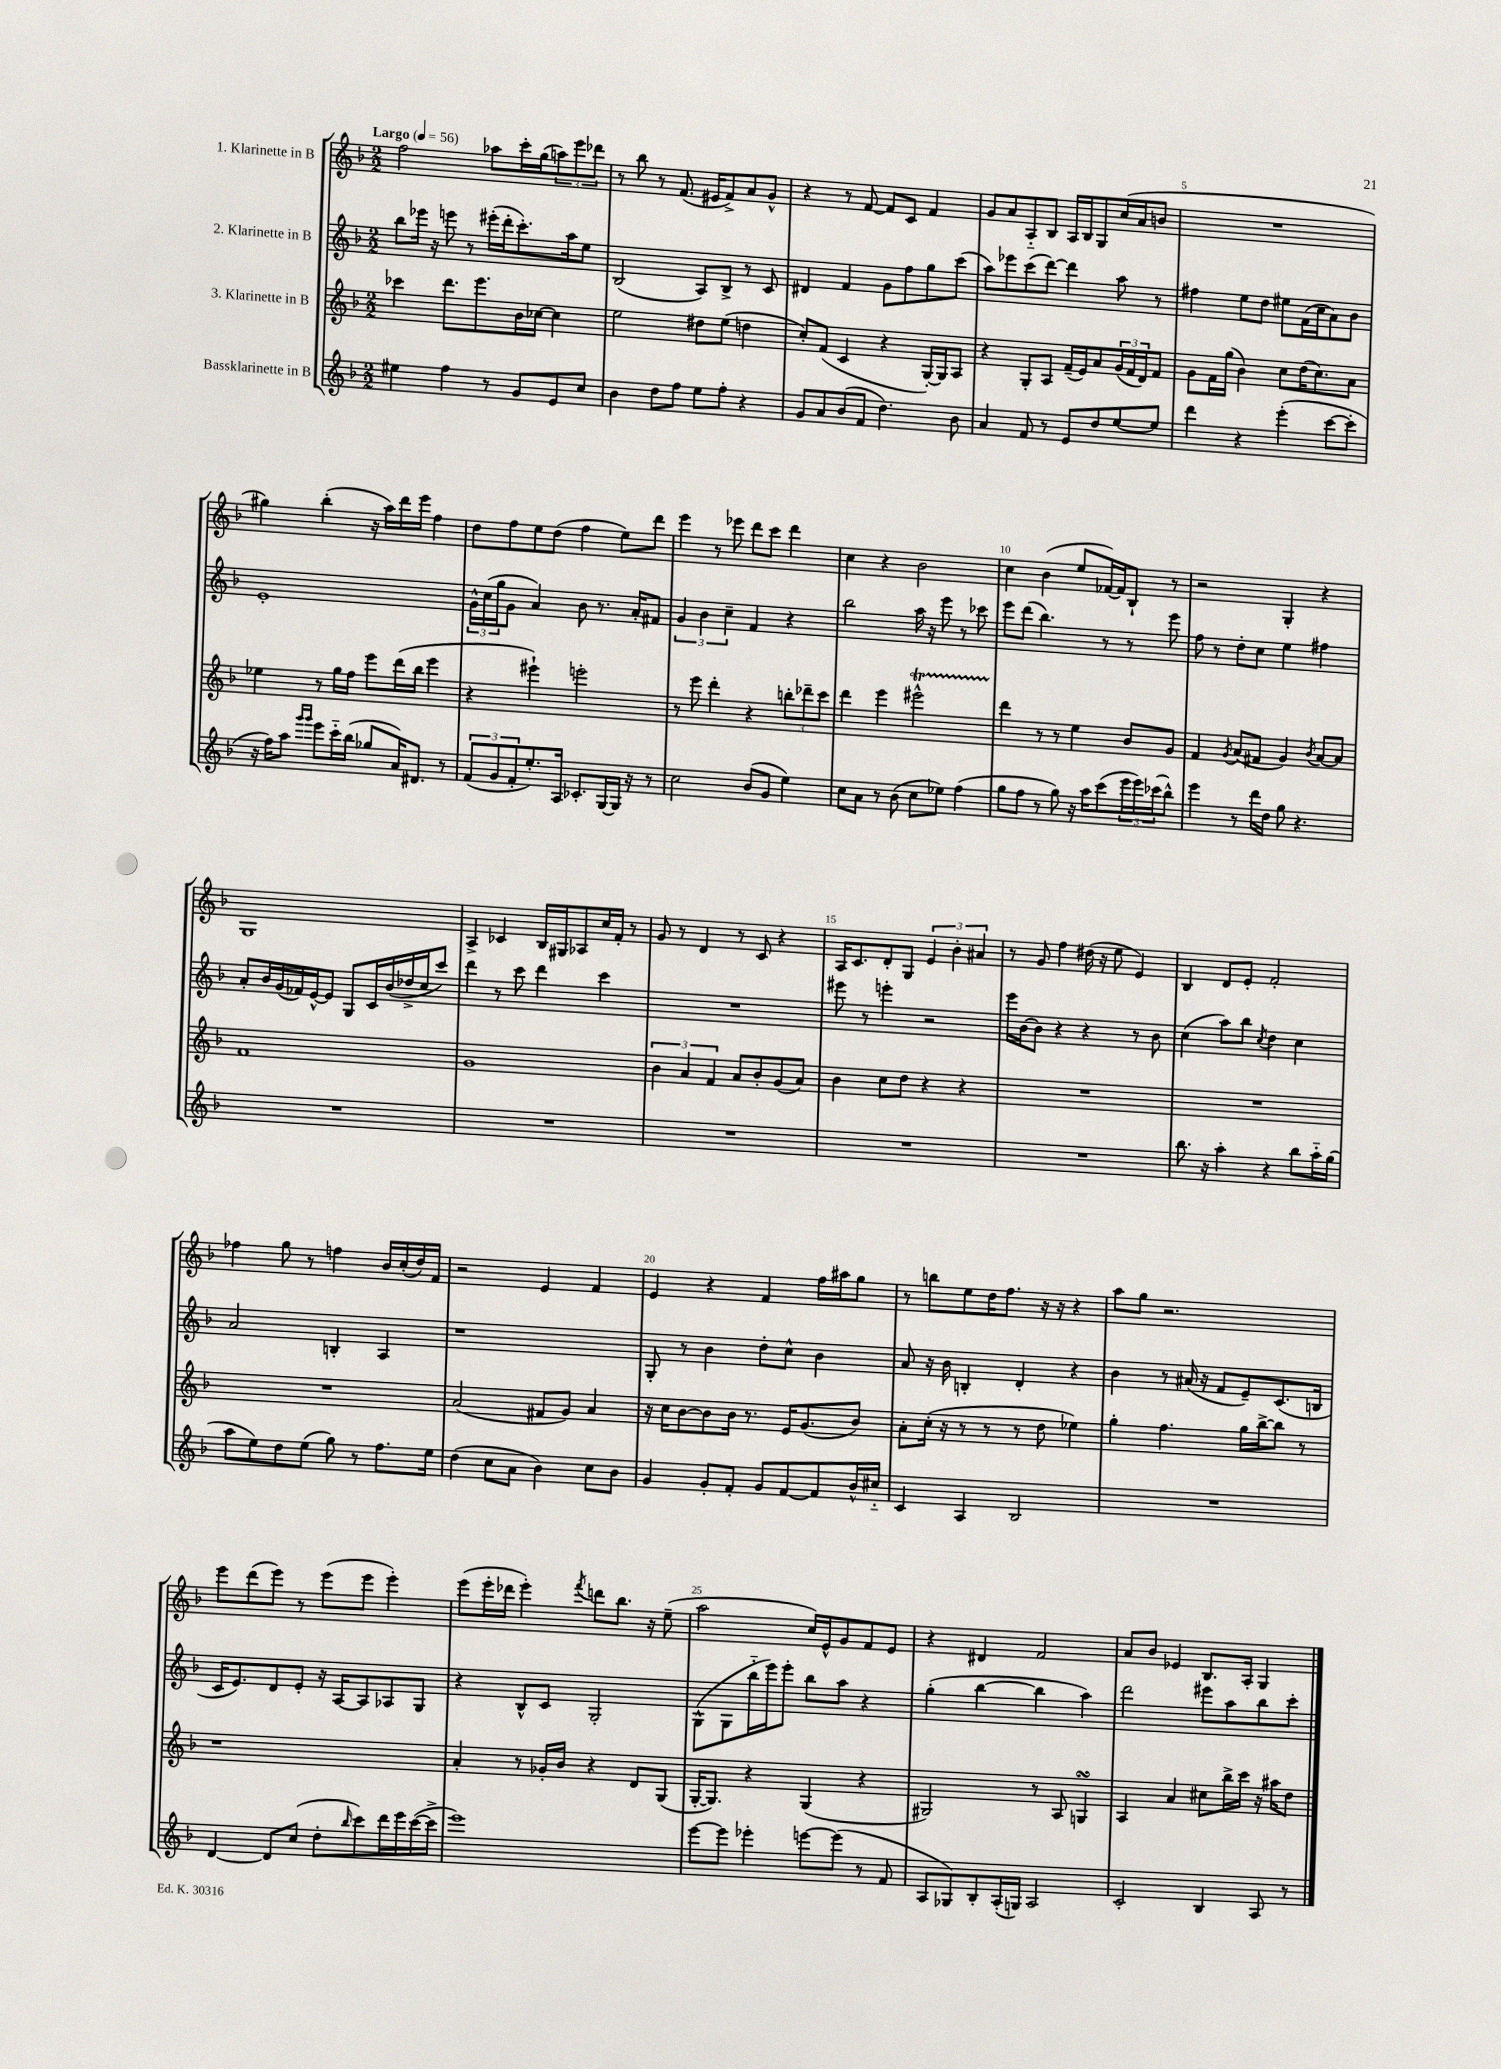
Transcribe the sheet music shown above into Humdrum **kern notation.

**kern	**kern	**kern	**kern
*staff4	*staff3	*staff2	*staff1
*clefG2	*clefG2	*clefG2	*clefG2
*k[b-]	*k[b-]	*k[b-]	*k[b-]
*M2/2	*M2/2	*M2/2	*M2/2
*MM56	*MM56	*MM56	*MM56
4ee#\	4ccc-\	8bb-\L	2ff\
.	.	16eee-\Jk	.
.	.	16r	.
4ff\	8.ddd\L	8eee\	.
.	.	8r	.
.	8.eee\	.	.
8r	.	(16eee#'\LL	8aa-\L
.	.	16ddd'\J	.
8g/L	16b-\L	8.ccc'\)	16ccc'\L
.	[16cc-\JJ	.	(16gg\J
8e/	4cc-\]	.	12aa\)
.	.	16aa\k	.
.	.	.	12eee\
8cc/J	.	8ee\J	.
.	.	.	12ddd-\J
=	=	=	=
4b-\	2ee\	(2B-/	8r
.	.	.	8bb-\
8dd\L	.	.	8r
8ff\J	.	.	(8.f/
8ee\L	8dd#\L	8A/L)	.
.	.	.	16e#/LK
8ff'\J	(8ee\J	8B-^/J	8f^/)
4r	4dd\	8r	8a/
.	.	8c/	8g^^/J
=	=	=	=
8g/L	8cc'/L)	4d#/	4r
8a/	(8f/J	.	.
(8b-/	4c/	4f/	8r
8f/J	.	.	[8f/
4.dd\)	4r	8g\L	8f/]L
.	.	8ff\	8c/J
.	[16G'/LL)	8gg\	4f/
.	16G/]J	.	.
8b-\	8A/J	(8ccc\J	.
=	=	=	=
4a/	4r	8aa\L)	8g/L
.	.	8eee-\	8a/
8f/	8G'/L	(8ccc\	8A'~/
8r	8A/J	[8ddd\J)	8B-/J
8e/L	(16f~/LL	4ddd\]	16A/LL
.	16e/J)	.	16B-/J
8dd/	8a/	.	8G/
[8ee/	(24g/L	8aa\	(16cc/L
.	24f/	.	.
.	.	.	16a/J
.	24d/J)	.	.
8ee/]J	8f/J	8r	8b/J
=	=	=	=
4ddd\	8g\L	4ff#\	1r
.	16f\L	.	.
.	(16gg\JJ	.	.
4r	4b-\)	8ee\L	.
.	.	8dd\J	.
(4eee'\	8cc\L	8ee#\L	.
.	(16dd\K	(16f\L	.
.	8.cc\)	16cc\J	.
[8ccc\L	.	8a\)	.
8ccc'\]J	8a\J	8b-\J	.
=	=	=	=
16r	4ee-\	1e'	4gg#\)
16ff\LK)	.	.	.
8aa\J	.	.	.
16qqggg/LL	.	.	.
16qqggg/JJ	.	.	.
8eee\L	8r	.	(4bb-'\
16ccc'~\L	16gg\LL	.	.
(16bb-\JJ	16ff\JJ	.	.
8gg-/L	8eee\L	.	16r
.	.	.	16aa\LL)
16a/K)	(16ddd\L	.	16ddd\
8.d#/J	16bb-\JJ	.	16eee\JJ
.	4eee\	.	4ff\
8r	.	.	.
=	=	=	=
(12f/L	4r	24g^^\LL	8dd\L
.	.	(24cc\	.
12g/	.	24gg\J	.
.	.	8g\J	8ff\
12f'/	.	.	.
8.ee'/)	4eee#`\)	4a/)	8ee\
.	.	.	(8dd\J
16A/Jk	.	.	.
8.c-'/L	2eee'\	8b-\	4ff\
.	.	8.r	.
[16G/L	.	.	.
16G/]JJ	.	.	8ee\L)
16r	.	16a'/LK	.
8r	.	8f#/J	8ddd\J
=	=	=	=
2cc\	8r	6g/	4eee\
.	8eee\	.	.
.	.	6b-\	.
.	4ddd'\	.	8r
.	.	6cc~\	.
.	.	.	8eee-\
(8b-/L	4r	4f/	8ddd\L
8g/J	.	.	8ccc\J
4ee\)	12bb'\L	4r	4ddd\
.	12ddd-~\	.	.
.	12ccc\J	.	.
=	=	=	=
8cc\L	4ddd\	2bb-\	4cc\
8a\J	.	.	.
8r	4eee\	.	4r
(8b-\	.	.	.
8cc\L	2eee#^^\	16aa\	2b-\
.	.	16r	.
8ee-\J)	.	8eee\	.
(4ff\	.	8r	.
.	.	8ccc-\	.
=	=	=	=
8gg\L	4ddd\	8eee\L	4cc\
8ff\J	.	(8ddd\J	.
8r	8r	4.bb-\)	(4b-\
8gg\)	8r	.	.
16r	4ee\	.	8ee/L
16aa\LK	.	.	.
(8ccc\	.	8r	[16f-/L)
.	.	.	16f-/]J
24eee\L	8b-/L	8r	8B-`/J
24eee\)	.	.	.
(24ccc-\J	.	.	.
8bb-^^\J)	8g/J	8eee\	8r
=	=	=	=
4eee\	4f/	8ff\	2r
.	.	8r	.
.	8qg/	.	.
8r	(8a/L	8dd'\L	.
16ddd\LL	8f#/J	8cc\J	.
16dd\JJ	.	.	.
8gg\	4g/)	4ee\	4G'/
4.r	.	.	.
.	8qb-/	.	.
.	[8a/L	4ff#\	4r
.	8a/]J	.	.
=	=	=	=
1r	1f	8a'/L	1G
.	.	16b-/L	.
.	.	(16g/	.
.	.	16f-/)	.
.	.	[16e^^/J	.
.	.	8e/]J	.
.	.	8G/L	.
.	.	16c/L	.
.	.	(16b-/	.
.	.	16dd-^/	.
.	.	16cc/J	.
.	.	8ccc/J)	.
=	=	=	=
1r	1g	4ddd\	4A^/
.	.	8r	4c-/
.	.	8ccc\	.
.	.	4ddd\	16B-/LL
.	.	.	16G#/J
.	.	.	8A-/
.	.	4ccc\	16cc/L
.	.	.	16f'/JJ
.	.	.	8r
=	=	=	=
1r	6b-\	1r	8g/
.	.	.	8r
.	6a/	.	.
.	.	.	4d/
.	6f/	.	.
.	8a/L	.	8r
.	8b-'/	.	8c/
.	(8g/	.	4r
.	8a/J)	.	.
=	=	=	=
1r	4b-\	8eee#\	16A/LK
.	.	.	8.c/
.	.	8r	.
.	8cc\L	4eee'\	8d'/
.	8dd\J	.	8G/J
.	4r	2r	6e/
.	.	.	6b-'\
.	4r	.	.
.	.	.	6a#/
=	=	=	=
1r	1r	16eee\LL	8r
.	.	[16b-\J	.
.	.	8b-\]J	8g/
.	.	4r	4ff\
.	.	4r	(16dd#\
.	.	.	16r
.	.	.	8ee\
.	.	8r	4e/)
.	.	8b-\	.
=	=	=	=
8.bb-\	1r	(4cc\	4B-/
16r	.	.	.
4aa'\	.	8aa\L)	8d/L
.	.	8bb-\J	8e'/J
.	.	8qcc/	.
4r	.	4dd\	2f'/
8bb-\L	.	4cc\	.
16aa'~\L	.	.	.
(16gg\JJ	.	.	.
=	=	=	=
8aa\L	1r	2a/	4ff-\
8ee\)	.	.	.
8dd\	.	.	8gg\
(8ee\J	.	.	8r
8gg\)	.	4B'/	4ff\
8r	.	.	.
8.ff\L	.	4A/	16b-/LL
.	.	.	(16cc'/
.	.	.	16dd/)
16ee\Jk	.	.	16f/JJ
=	=	=	=
(4dd\	(2a/	1r	2r
8cc\L	.	.	.
8a\J	.	.	.
4b-\)	8f#/L	.	4e/
.	8g/J)	.	.
8cc\L	4a/	.	4f/
8b-\J	.	.	.
=	=	=	=
4g/	16r	8G'/	4e/
.	16cc\LK	.	.
.	[8b-\	8r	.
8g'/L	8b-\]	4b-\	4r
8f'/J	16b-\Jk	.	.
.	8.r	.	.
8g/L	.	8dd'\L	4f/
[8f/	16e/LK	8cc^^\J	.
.	(8.g/	.	.
8f/]	.	4b-\	16ff\LL
.	.	.	16aa#\J
16b-^^/L	8b-/J)	.	8gg\J
16cc#'~/JJ	.	.	.
=	=	=	=
4c/	8a'\L	8a/	8r
.	(16cc'\Jk	16r	8bb\L
.	16r	16b-\	.
4A/	8r	4B'/	8ee\
.	8r	.	16dd\K
.	.	.	8.ff\J
2B-/	8r	4d'/	.
.	8dd\	.	16r
.	.	.	16r
.	4ee-\)	4r	4r
=	=	=	=
1r	4gg'\	4b-\	8aa\L
.	.	.	8gg\J
.	4.ff\	8r	2.r
.	.	(16a#/	.
.	.	16r	.
.	.	8f/L	.
.	16gg\LL	8e~/)	.
.	[16bb-^\J	.	.
.	8bb-\]J	(8.c/	.
.	8r	.	.
.	.	16B/Jk	.
=	=	=	=
[4d/	1r	16c/LK	8eee\L
.	.	8.e/)	.
.	.	.	(8ddd\
8d/]L	.	8d/	8eee\J)
(8cc/J	.	8e'/J	8r
8dd'\L	.	16r	(8eee\L
.	.	[16A/LK	.
16qqbb-/	.	.	.
8ccc\)	.	8A/]	8eee\J
16ddd\L	.	8A-/	4eee'\)
16eee\	.	.	.
([16ccc\	.	8G/J	.
16ccc^\]JJ	.	.	.
=	=	=	=
1eee)	4a'/	4r	(8eee\L
.	.	.	16eee'\L
.	.	.	16ddd-\JJ
.	8r	8B-^^/L	4eee'\)
.	16g-'/LL	8c/J	.
.	16b-/JJ	.	.
.	.	.	8qfff/
.	4r	2G'/	8ddd\L
.	.	.	8.bb-\J
.	8d/L	.	.
.	.	.	16r
.	(8G/J	.	(8ee~\
=	=	=	=
[8eee\L	[16G'/LK	(8G^^\L	2aa\
.	8.G/]J)	.	.
8eee\]J	.	8G\	.
4eee-'\	4r	16bb-'~\L	.
.	.	16eee\J)	.
.	.	8eee'\J	.
[8eee\L	(4G/	8bb-\L	16cc/LL)
.	.	.	16e^^/J
(8eee\]J	.	8aa\J	8g/
8r	4r	4r	8f/
8f/	.	.	8e/J
=	=	=	=
8A/L	2G#/)	(4gg'\	4r
8G-/)	.	.	.
8B-'/	.	[4bb-\	4d#/
(16A'/L	.	.	.
16G/JJ)	.	.	.
2A/	8r	4bb-\]	2f/
.	8A/	.	.
.	4G/	4aa\)	.
=	=	=	=
2c'/	4A/	2ddd\	8a/L
.	.	.	8b-/J
.	4a/	.	4e-/
4B-/	8cc#\L	8eee#\L	8.B-/L
.	16bb-^\L	8aa\	.
.	16ccc\JJ	.	16A'/Jk
8A/	16r	8bb-\	4G/
.	16aa#\LK	.	.
8r	8dd\J	8ccc'\J	.
==	==	==	==
*-	*-	*-	*-
